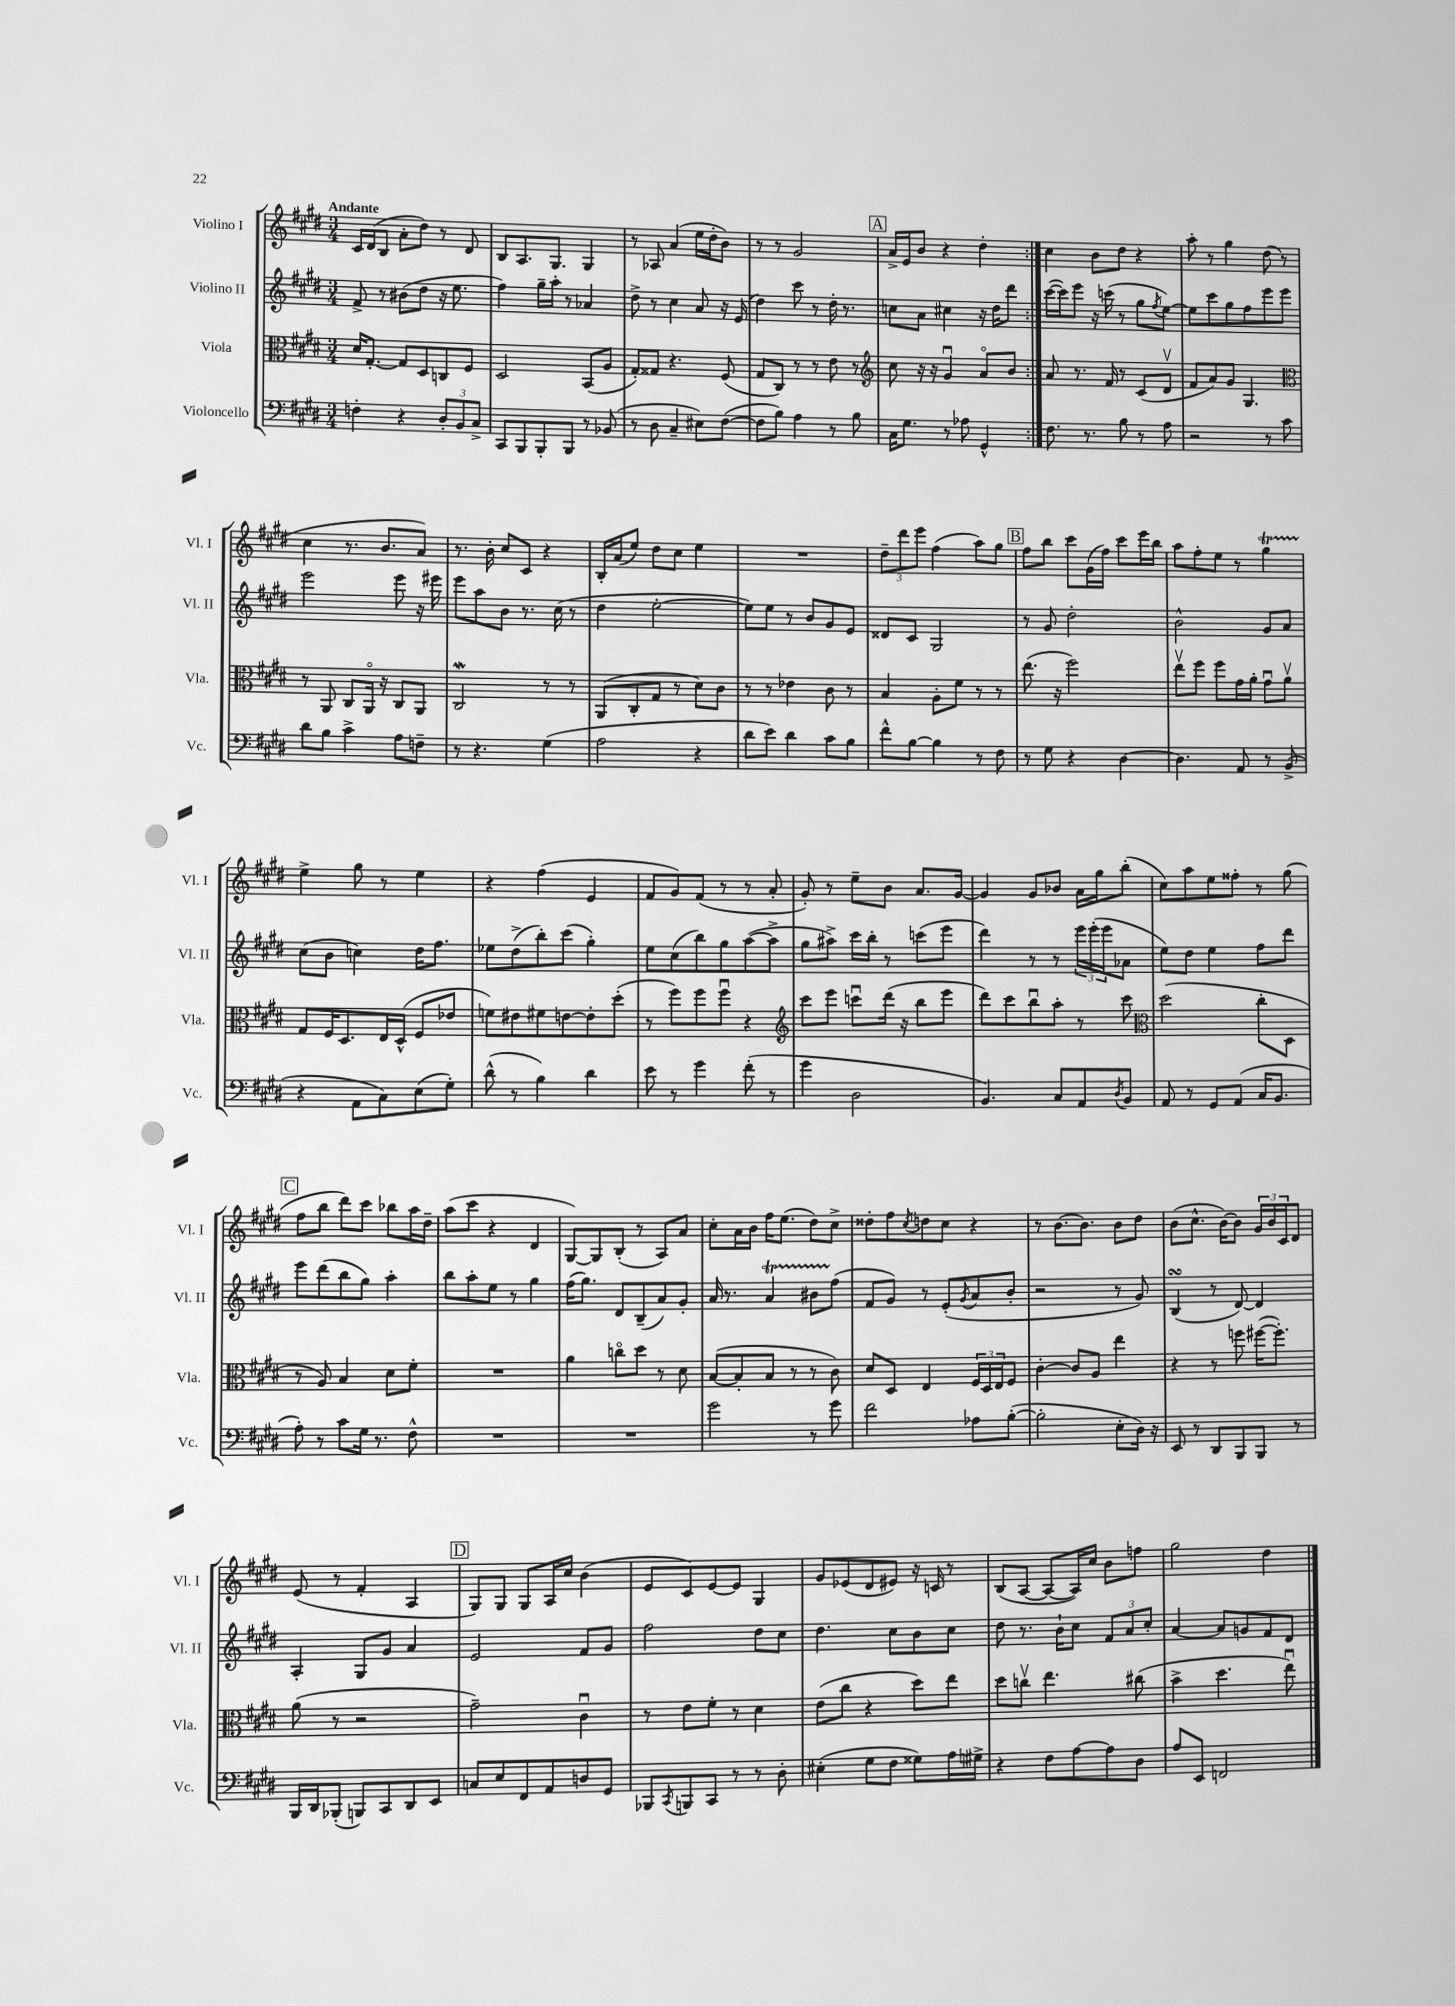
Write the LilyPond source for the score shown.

<<
\new StaffGroup <<
\new Staff = "s0" \with { instrumentName = "Violino I" shortInstrumentName = "Vl. I" } {
    \clef treble \key e \major \numericTimeSignature \time 3/4 \tempo "Andante"
    \repeat volta 2 { cis'16 dis'16( b8 a'8-. dis''8) r8 dis'8 |
    b8 a8. gis8. gis4 |
    r8 aes8 a'4( e''16 dis''16-. b'8) |
    r8 r8 gis'2 |
    \mark \markup { \box "A" } a'16-> e'16 b'8 r4 dis''4-. | }
    cis''4 b'8 dis''8 r4 |
    a''8-. r8 gis''4 dis''8( r8 |
    cis''4 r8. b'8. a'8) |
    r8. b'16-. cis''8 cis'8 r4 |
    b16-. a'16( e''8) dis''8 cis''8 e''4 |
    R2. |
    \tuplet 3/2 { dis''8-- dis'''8 e'''8 } fis''4( a''8) gis''8 |
    \mark \markup { \box "B" } fis''8 b''8 cis'''8 gis'16( fis''16) cis'''8 e'''16 b''16 |
    a''8 fis''8-. e''8 r8 gis''4\startTrillSpan |
    e''4->\stopTrillSpan gis''8 r8 e''4 |
    r4 fis''4( e'4 |
    fis'8 gis'8) fis'8( r8 r8 a'8-. |
    gis'8-.) r8 e''8-- b'8 a'8. gis'16~ |
    gis'4 gis'8 bes'8 a'16 gis''16 b''8-.( |
    cis''8) a''8 e''8 fisis''8-. r8 gis''8( |
    \mark \markup { \box "C" } fis''8 b''8 dis'''8) cis'''8 bes''8 a''16 dis''16-- |
    a''8( cis'''8 r4 dis'4 |
    gis8~) gis8 b8-.( r8 a8) a'8 |
    cis''8-. a'16 b'16 fis''16 e''8.( dis''8) cis''8-> |
    disis''8-. fis''8 \acciaccatura { cis''8 } d''8 cis''8 r4 |
    r8 b'8.~ b'8. b'8 dis''8 |
    b'8( cis''8.-^ b'16~) b'8 \tuplet 3/2 { gis'16 b'16 cis'16 } dis'8 |
    e'8( r8 fis'4-. a4 |
    \mark \markup { \box "D" } gis8) gis8 gis8 a16 cis''16 b'4( |
    e'8 cis'8) e'8~ e'8 gis4 |
    gis'8 ees'8( dis'8 eis'8) r16 c'16 r8 |
    b8( a8~ a8~ a16) cis''16 b'8 f''8 |
    gis''2 dis''4 \bar "|." |
}
\new Staff = "s1" \with { instrumentName = "Violino II" shortInstrumentName = "Vl. II" } {
    \clef treble \key e \major \numericTimeSignature \time 3/4
    \repeat volta 2 { fis'8-> r8 bis'8( dis''8 r16 e''8. |
    fis''4) gis''16-- a''16-. r8 aes'4 |
    dis''8-> r8 cis''4 a'8 r16 e'16( |
    dis''4) cis'''8 r8 dis''16-. r8. |
    \mark \markup { \box "A" } c''8 a'8 cis''4 r16 dis''16 dis'''8 | }
    cis'''16~( cis'''16) e'''8 r16 c'''16( r8 gis''8 \acciaccatura { fis''8 } e''8~) |
    e''8 cis'''8 gis''8 fis''8 e'''8 e'''8 |
    e'''2 e'''8 r16 eis'''16 |
    e'''8 a''8 b'8 r8. cis''16( r8 |
    dis''4 e''2~-. |
    e''8) e''8 r8 b'8 gis'8 e'8 |
    disis'8 cis'8 gis2 |
    \mark \markup { \box "B" } r8 gis'8 dis''2-. |
    b'2-^ gis'8 a'8 |
    cis''8( b'8 c''4) dis''16 fis''8. |
    ees''8 dis''8->( b''8-.) cis'''8( gis''4-.) |
    e''8 cis''8( b''8) gis''8 a''8~( a''8-> |
    gis''8 ais''8->) cis'''16 b''16-. r8 c'''8( e'''8 |
    dis'''4) r8 r8 \tuplet 3/2 { e'''16 e'''16-.( e'''16 } aes'8 |
    e''8) dis''8 e''4 fis''8 dis'''8 |
    \mark \markup { \box "C" } e'''8 dis'''8( b''8 gis''8) a''4-. |
    b''8 a''8-. e''8 r8 gis''4 |
    fis''16( gis''8.) dis'8 b8--( a'8) gis'8-. |
    a'16 r8. a'4\startTrillSpan bis'8 fis''8\stopTrillSpan( |
    fis'8 gis'8) r8 e'8-.( \acciaccatura { gis'8 } a'8 b'8-. |
    r2 r8 gis'8) |
    b4\turn( r8 dis'8~) dis'4 |
    a4-. gis8 gis'8 a'4 |
    \mark \markup { \box "D" } e'2 fis'8 gis'8 |
    fis''2 dis''8 cis''8 |
    dis''4. cis''8 b'8 cis''8 |
    dis''8 r8. b'16-! cis''8 \tuplet 3/2 { fis'8 a'8 cis''8-. } |
    a'4~ a'8 g'8 fis'8 dis'8 \bar "|." |
}
\new Staff = "s2" \with { instrumentName = "Viola" shortInstrumentName = "Vla." } {
    \clef alto \key e \major \numericTimeSignature \time 3/4
    \repeat volta 2 { dis'16 gis8.~-. gis8 dis8 c8 fis8 |
    dis2 b,8( a8 |
    gis8-.) gisis8 r4. fis8( |
    gis8 cis8) r8 r8 e'8 r8 |
    \mark \markup { \box "A" } \clef treble cis''8 r16 r16 gis'4\downbow a'8\flageolet b'8 | }
    a'8 r8. fis'16 r8 cis'8( dis'8\upbow |
    fis'8 a'8) gis'8 gis4. |
    \clef alto r8 a,8 cis8 a,16\flageolet r16 cis8 a,8 |
    cis2\mordent r8 r8 |
    a,8( cis8-. gis8 r8 dis'8) cis'8 |
    r8 r8 ees'4 cis'8 r8 |
    b4 a8-. fis'8 r8 r8 |
    \mark \markup { \box "B" } e''8.( r16 fis''2) |
    e''8\upbow fis''8 fis''8 gis'16 a'16-. gis'8\downbow a'8\upbow |
    gis8 fis16 dis8. e16 dis16-^( fis8 ees'8 |
    f'8) eis'8 fis'8 e'8~ e'8-. dis''8-.( |
    r8 fis''8) fis''8 fis''8\downbow r4 |
    \clef treble cis'''8 e'''8 c'''8\downbow dis'''16( r16 b''8 e'''8 |
    dis'''8) cis'''8 b''8\downbow a''8-. r8 cis'''8 |
    \clef alto dis''2( cis''8-. dis8 |
    \mark \markup { \box "C" } r8 a8) b4 dis'8 fis'8-. |
    R2. |
    a'4 c''8\flageolet dis''8 r8 dis'8 |
    b8~( b8-. b8 r8 r8 cis'8) |
    dis'8 dis8 e4 \tuplet 3/2 { fis16 dis16 e16 } fis8 |
    cis'4~-. cis'8 a8 e''4 |
    r4 r8 f''8 fis''16~( fis''8.-.) |
    a'8( r8 r2 |
    \mark \markup { \box "D" } gis'2--) cis'4\downbow |
    r8 e'8 fis'8-. r8 dis'4 |
    e'8( cis''8 r4 dis''8) e''8 |
    dis''8 c''8\upbow e''4. cis''8( |
    b'4-> dis''4. e''8\downbow) \bar "|." |
}
\new Staff = "s3" \with { instrumentName = "Violoncello" shortInstrumentName = "Vc." } {
    \clef bass \key e \major \numericTimeSignature \time 3/4
    \repeat volta 2 { f4-. r4 \tuplet 3/2 { dis8-. b,8 cis8-> } |
    cis,8 b,,8 b,,8-. b,,8 r8 bes,8( |
    r8 dis8 cis4-- eis8) fis8~( |
    fis8 b8) a4 r8 b8 |
    \mark \markup { \box "A" } cis16 gis8. r8 aes8 gis,4-^ | }
    fis8. r8. b8 r8 a8 |
    r2 r8 cis'8 |
    dis'8 b8 cis'4-> a8 f8-- |
    r8 r4. gis4( |
    a2 r4 |
    dis'8 e'8) dis'4 cis'8 b8 |
    fis'8-^ b8~ b4 r8 fis8 |
    \mark \markup { \box "B" } r8 gis8 r4 dis4~ |
    dis4. a,8 r8 b,8->( |
    r4 a,8 cis8) e8( gis8-.) |
    dis'8-^( r8 b4) dis'4 |
    e'8 r8 gis'4 fis'8-.( r8 |
    gis'4 dis2 |
    b,4.) cis8 a,8 \acciaccatura { dis8 } b,8 |
    a,8 r8 gis,8 a,8( cis16 b,8. |
    \mark \markup { \box "C" } a8-.) r8 cis'8 gis16 r8. fis8-^ |
    R2. |
    R2. |
    gis'2 r8 gis'8 |
    fis'2 aes8 b8~-.( |
    b2-. e8-. dis16) r16 |
    e,8 r8 dis,8 b,,8 b,,8 r8 |
    b,,16 dis,16 bes,,8-.( b,,8) cis,8 dis,8 e,8 |
    \mark \markup { \box "D" } c8 e8 fis,8 a,8 d8 gis,8 |
    bes,,8 \acciaccatura { cis,8 } b,,8 cis,8 r8 r8 dis8-. |
    eis4-.( gis8 fis8 gisis8) a16 gis16-> |
    r4 fis8 a8~ a8 dis8 |
    a8 e,8 f,2 \bar "|." |
}
>>
>>
\layout { \context { \Score \remove "Bar_number_engraver" } }
